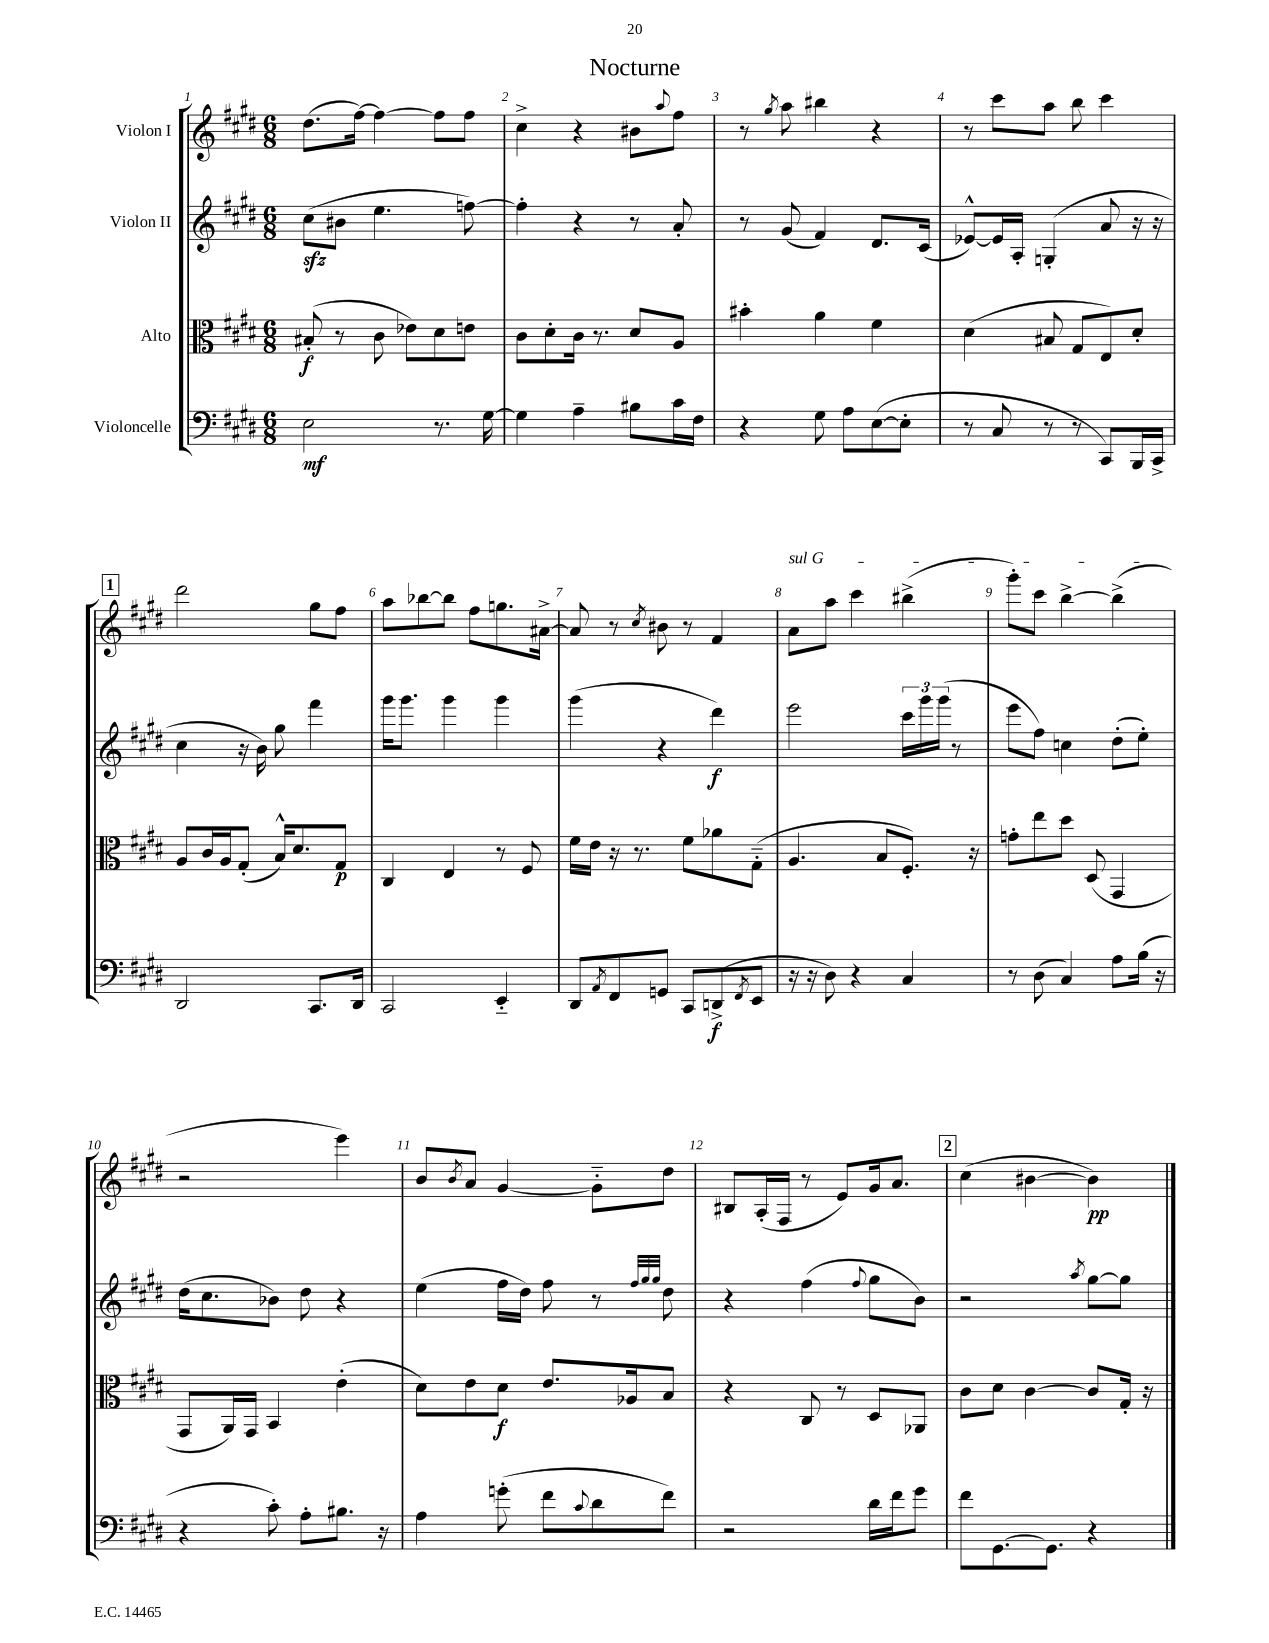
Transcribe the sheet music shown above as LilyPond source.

\header { title = "Nocturne" }
<<
\new StaffGroup <<
\new Staff = "s0" \with { instrumentName = "Violon I" } {
    \clef treble \key e \major \numericTimeSignature \time 6/8
    dis''8.( fis''16~) fis''4~ fis''8 fis''8 |
    cis''4-> r4 bis'8 \appoggiatura { a''8 } fis''8 |
    r8 \acciaccatura { gis''8 } a''8 bis''4 r4 |
    r8 cis'''8 a''8 b''8 cis'''4 |
    \mark \markup { \box "1" } dis'''2 gis''8 fis''8 |
    a''8 bes''8~ bes''8 fis''8 g''8. ais'16~-> |
    ais'8 r8 \acciaccatura { cis''8 } bis'8 r8 fis'4 |
    \once \override TextSpanner.bound-details.left.text = \markup { \italic "sul G" } a'8\startTextSpan a''8 cis'''4 bis''4->( |
    gis'''8-.) cis'''8 b''4~-> b''4->\stopTextSpan( |
    r2 e'''4) |
    b'8 \acciaccatura { b'8 } a'8 gis'4~ gis'8-_ dis''8 |
    bis8 a16-.( fis16 r8 e'8) gis'16 a'8. |
    \mark \markup { \box "2" } cis''4( bis'4~ bis'4\pp) \bar "|." |
}
\new Staff = "s1" \with { instrumentName = "Violon II" } {
    \clef treble \key e \major \numericTimeSignature \time 6/8
    cis''8\sfz( bis'8 e''4. f''8~) |
    f''4-. r4 r8 a'8-. |
    r8 gis'8( fis'4) dis'8. cis'16( |
    ees'8~-^) ees'16 a16-. g4-.( a'8 r16 r16 |
    \mark \markup { \box "1" } cis''4 r16 b'16) gis''8 fis'''4 |
    gis'''16 gis'''8. gis'''4 gis'''4 |
    gis'''4( r4 dis'''4\f) |
    e'''2 \tuplet 3/2 { cis'''16 gis'''16 gis'''16( } r8 |
    e'''8 fis''8) c''4 dis''8-.( e''8-.) |
    dis''16( cis''8. bes'8) dis''8 r4 |
    e''4( fis''16 dis''16) fis''8 r8 \grace { fis''32 gis''32 gis''32 } dis''8 |
    r4 fis''4( \appoggiatura { fis''8 } gis''8 b'8) |
    \mark \markup { \box "2" } r2 \acciaccatura { a''8 } gis''8~ gis''8 \bar "|." |
}
\new Staff = "s2" \with { instrumentName = "Alto" } {
    \clef alto \key e \major \numericTimeSignature \time 6/8
    bis8-.\f( r8 cis'8 ees'8) dis'8 e'8 |
    cis'8 dis'8-. cis'16 r8. dis'8 a8 |
    bis'4-. a'4 fis'4 |
    dis'4( bis8 gis8 e8) dis'8-. |
    \mark \markup { \box "1" } a8 cis'16 a16 gis8-.( b16-^) dis'8. gis8\p |
    cis4 e4 r8 fis8 |
    fis'16 e'16 r16 r8. fis'8 aes'8 gis8-_( |
    a4. b8 fis8.-.) r16 |
    g'8-. e''8 dis''8 dis8( gis,4 |
    gis,8 a,16) gis,16 b,4 e'4-.( |
    dis'8) e'8 dis'8\f e'8. aes16 b8 |
    r4 cis8 r8 dis8 aes,8 |
    \mark \markup { \box "2" } cis'8 dis'8 cis'4~ cis'8 gis16-. r16 \bar "|." |
}
\new Staff = "s3" \with { instrumentName = "Violoncelle" } {
    \clef bass \key e \major \numericTimeSignature \time 6/8
    e2\mf r8. gis16~ |
    gis4 a4-- bis8 cis'16 fis16 |
    r4 gis8 a8 e8~( e8-. |
    r8 cis8 r8 r8 cis,8) b,,16 cis,16-> |
    \mark \markup { \box "1" } dis,2 cis,8. dis,16 |
    cis,2 e,4-_ |
    dis,8 \acciaccatura { a,8 } fis,8 g,8 cis,8 d,8->\f( \acciaccatura { fis,8 } e,8 |
    r16 r16 dis8) r4 cis4 |
    r8 dis8( cis4) a8 b16( r16 |
    r4 cis'8-.) a8-. bis8. r16 |
    a4 g'8-.( fis'8 \appoggiatura { cis'8 } dis'8 fis'8) |
    r2 dis'16 fis'16 gis'8 |
    \mark \markup { \box "2" } fis'8 gis,8.~ gis,8. r4 \bar "|." |
}
>>
>>
\layout { \context { \Score \override BarNumber.break-visibility = ##(#f #t #t) barNumberVisibility = #all-bar-numbers-visible } }
